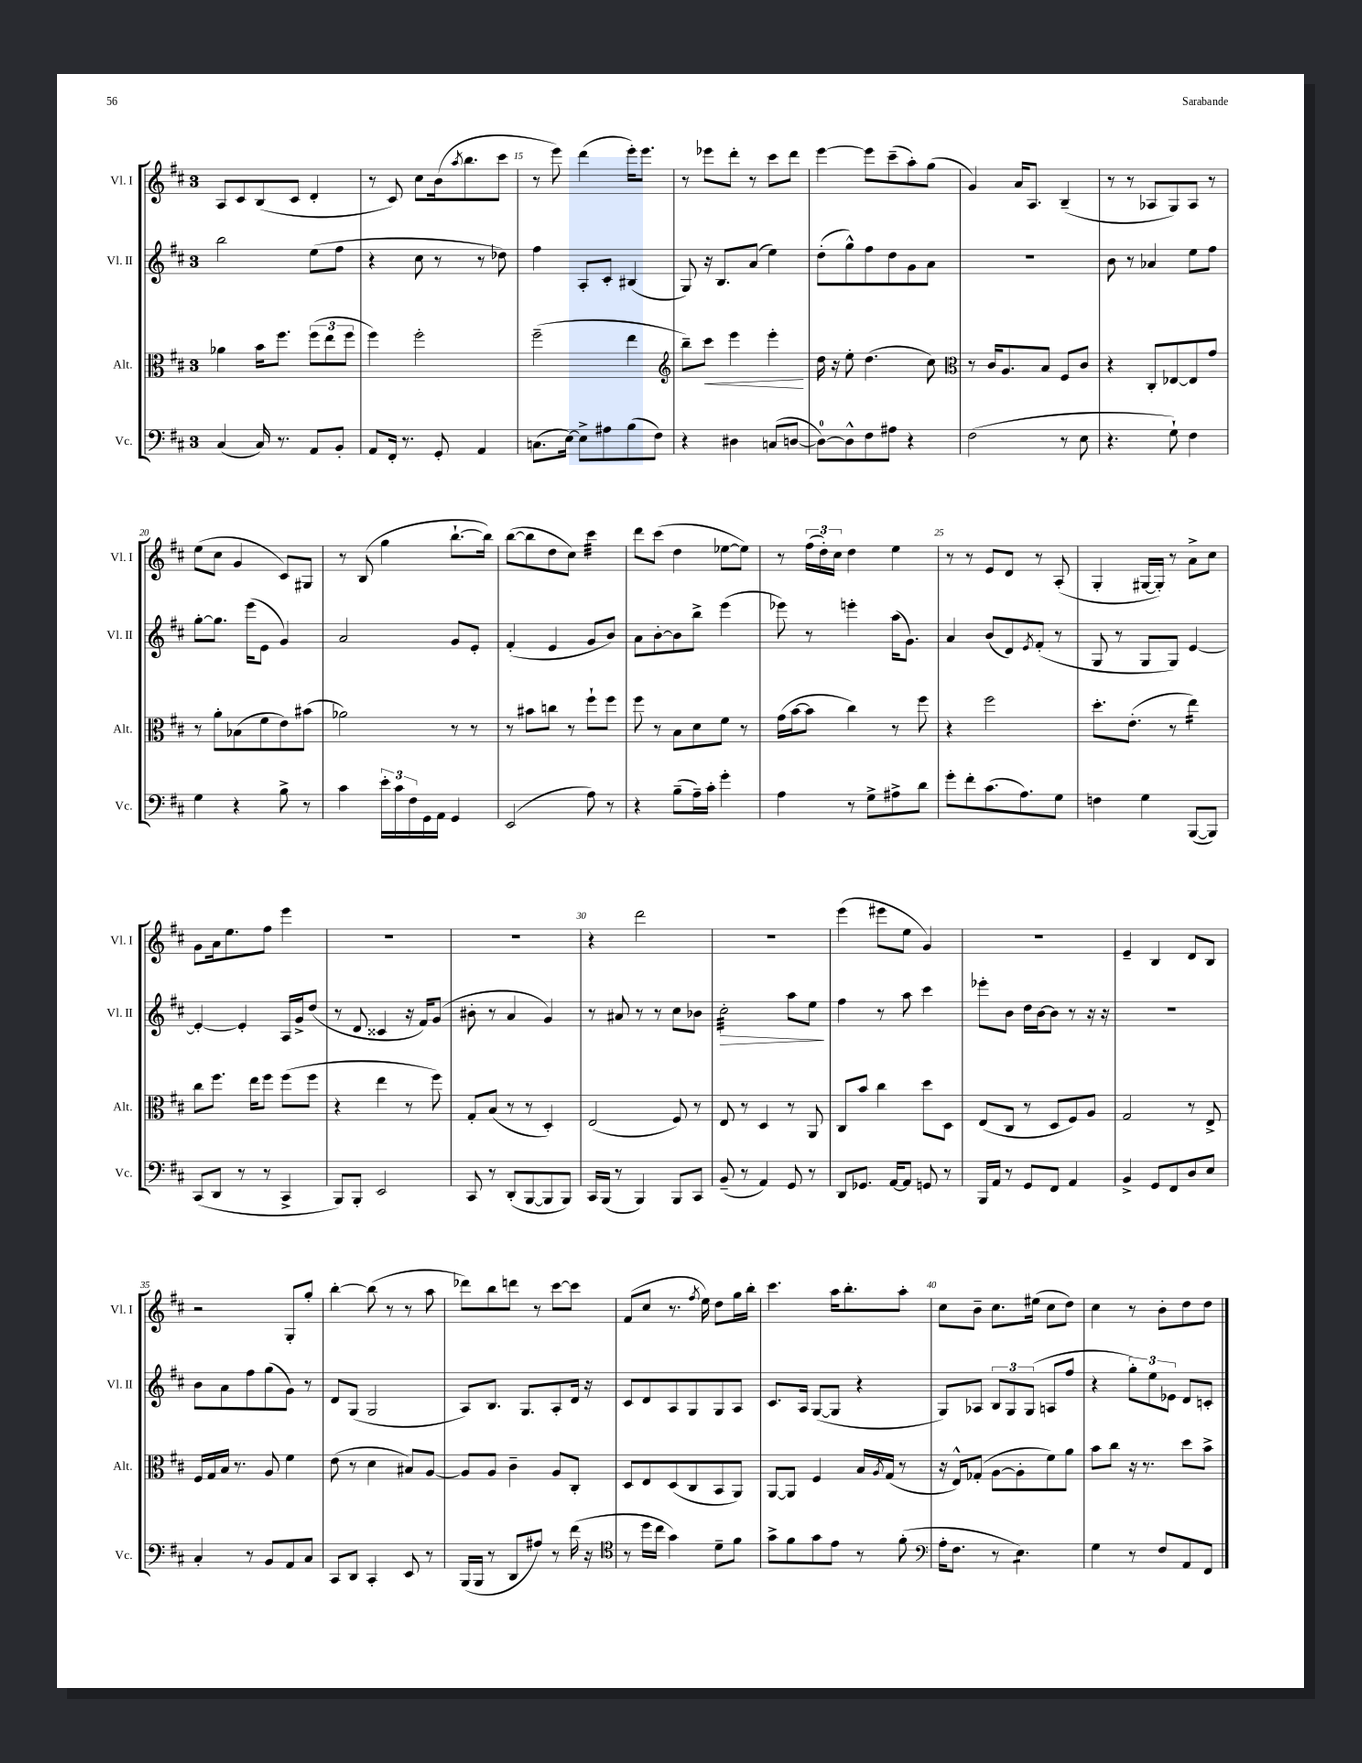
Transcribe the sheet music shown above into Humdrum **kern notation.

**kern	**kern	**kern	**kern
*staff4	*staff3	*staff2	*staff1
*clefF4	*clefC3	*clefG2	*clefG2
*k[f#c#]	*k[f#c#]	*k[f#c#]	*k[f#c#]
*M3/4	*M3/4	*M3/4	*M3/4
(4C#	4a-	2bb	8A
.	.	.	8c#
16C#)	16b	.	(8B
8.r	8.ff#	.	.
.	.	.	8c#
8AA	(12ff#	(8ee	4d'
.	12ee	.	.
8BB'	.	8ff#	.
.	12ff#	.	.
=	=	=	=
8AA	4ff#)	4r	8r
16FF#'	.	.	8c#)
8.r	.	.	.
.	2ff#'	8cc#	8cc#
8GG'	.	8r	(16b
.	.	.	8qaa
.	.	.	8.bb
4AA	.	8r	.
.	.	8dd-)	8ccc#
=	=	=	=
(8.C	(2ff#~	4ff#	8r
.	.	.	8eee)
[16E)	.	.	.
8E^]	.	8A'	(4ddd
8A#	.	8c#'	.
(8B	4ee	(4B#	16eee')
.	.	.	8.eee
8F#)	.	.	.
=	=	=	=
*	*clefG2	*	*
4r	8bb~)	8G)	8r
.	8ccc#	16r	8eee-
.	.	8.B	.
4D#	4eee	.	8ddd'
.	.	(8a	8r
(8C	4eee'	4ee)	8ccc#
[8D	.	.	8ddd
=	=	=	=
8D_)	16dd	(8dd'	[4eee
.	16r	.	.
8D^^]	8ee'	8gg^^)	.
8F#	(4.dd	8ff#	8eee]
8A#	.	8dd	(8ccc#~
4r	.	8g	8aa')
.	8cc#)	8a	(8gg
=	=	=	=
*	*clefC3	*	*
(2F#	8r	2.r	4g)
.	16c#	.	.
.	8.A	.	.
.	.	.	16a
.	.	.	8.A
.	8B	.	.
8r	8F#	.	(4B~
8E	8c#	.	.
=	=	=	=
4.r	4r	8b	8r
.	.	8r	8r
.	8C#'	4a-	8A-
8G`)	[8E-	.	8G)
4F#	8E-]	8ee	8A-
.	8g	8ff#	8r
=	=	=	=
4G	8r	[8gg'	(8ee
.	8a'	8.gg]	8cc#
4r	(8B-	.	4g
.	.	(16eee	.
.	8f#	8e	.
8B^	8e)	4g)	8c#)
8r	(8b#	.	8G#
=	=	=	=
4c#	2a-)	2a	8r
.	.	.	(8B
24e'	.	.	4gg
24c#	.	.	.
24F#	.	.	.
16GG	.	.	.
16AA	.	.	.
4GG	8r	8g	[8.bb`
.	8r	8e'	.
.	.	.	16bb])
=	=	=	=
(2EE	8r	(4f#'	([8bb
.	8b#	.	8bb]
.	8cc	4e	8dd
.	8r	.	8cc#)
8A)	8ff#`	8g	4ccc#
8r	8ff#	8b)	.
=	=	=	=
4r	8ff#	8a	8ddd
.	8r	[8b'	(8ccc#
(8B~	8B	8b]	4dd
16A~)	8d	8bb^	.
16c#'	.	.	.
4g'	8f#	(4eee	[8ee-
.	8r	.	8ee-])
=	=	=	=
4A	(16g	8eee-)	8r
.	[16b	.	.
.	8b]	8r	(24ff#
.	.	.	24dd')
.	.	.	24cc#
8r	4cc#)	4eee'	4dd
8G^	.	.	.
8A#^	8r	(16aa	4ee
.	.	8.g)	.
8d	8ff#	.	.
=	=	=	=
8g'	4r	4a	8r
8f#'	.	.	8r
(8.c#	2ff#	(8b	8e
.	.	8d)	8d
8.A)	.	.	.
.	.	8qe	.
.	.	(8f#'	8r
8G	.	8r	(8A'
=	=	=	=
4F	8.dd'	8G	4G'
.	.	8r	.
.	(8.e'	.	.
4G	.	8G	[16G#
.	.	.	16G#'])
.	8r	8G)	8r
([8BBB	4ee)	[4e	8a^
8BBB])	.	.	8cc#
=	=	=	=
(8CC#	8cc#	4e'_	8g
8DD	8.ff#	.	16a
.	.	.	8.ee
8r	.	4e']	.
.	16ee	.	.
8r	8ff#	.	8ff#
4CC#^	(8ff#	16A	4eee
.	.	16g^	.
.	8ff#	(8dd	.
=	=	=	=
8BBB)	4r	8r	2.r
8BBB'	.	8d	.
2EE	4ee	4c##	.
.	8r	16r	.
.	.	16f#)	.
.	8ff#)	(8g	.
=	=	=	=
8CC#	8G'	8b#'	2.r
8r	(8B	8r	.
(8DD'	8r	4a	.
[8BBB	8r	.	.
8BBB]	4D')	4g)	.
8BBB)	.	.	.
=	=	=	=
16CC#	(2E	8r	4r
(16BBB	.	.	.
8r	.	8a#	.
4BBB)	.	8r	2ddd
.	.	8r	.
8BBB	8F#)	8cc#	.
8CC#	8r	8b-	.
=	=	=	=
(8BB~	8E	2cc#'	2.r
8r	8r	.	.
4AA)	4D	.	.
8GG	8r	8aa	.
8r	8AA	8ee	.
=	=	=	=
8DD	8C#	4ff#	(4eee
8.GG-	8b	.	.
.	4cc#	8r	8eee#
[16AA	.	.	.
8AA]	.	8aa	8ee
8GG	8dd	4ccc#	4g)
8r	8D	.	.
=	=	=	=
16BBB	(8E	8eee-'	2.r
16AA	.	.	.
8r	8C#	8b	.
8GG	8r	16dd	.
.	.	[16b	.
8FF#	8D	8b]	.
4AA	8F#)	8r	.
.	8A	16r	.
.	.	16r	.
=	=	=	=
4BB^	2G	2.r	4e~
8GG	.	.	4B
8FF#	.	.	.
8D	8r	.	8d
8E	8E^	.	8B
=	=	=	=
4C#'	16F#	8b	2r
.	16G	.	.
.	16B	8a	.
.	8.r	.	.
8r	.	8ff#	.
8BB	8A	(8gg	.
8AA	4f#	8g)	8G'
8C#	.	8r	8gg'
=	=	=	=
8CC#	(8e	8d	[4bb'
8DD	8r	(8G	.
4CC#'	4d	2G	(8bb]
.	.	.	8r
8EE	8B#)	.	8r
8r	[8A	.	8aa
=	=	=	=
(16BBB	8A]	8A)	8ddd-)
16BBB	.	.	.
8r	8A	8.B	8bb
8DD	4c#~	.	8ddd
.	.	8.G	.
8A#)	.	.	8r
8r	8A	8A'	[8ccc#
(16f#	8C#'	16d	8ccc#]
16r	.	16r	.
=	=	=	=
*clefC4	*	*	*
8r	8D	8c#	(8f#
16dd	8E	8d	8cc#
16cc#	.	.	.
4g)	(8D	8A	8.r
.	8C#	8G	.
.	.	.	8qff#
.	.	.	16ee)
8d~	8BB	8G	8dd
8f#	8AA)	8A	16gg
.	.	.	16bb'
=	=	=	=
8g^	[8AA	8.c#	4.ccc#
8f#	8AA]	.	.
.	.	16A	.
8g	4F#	([8G	.
8e	.	8G]	16aa
.	.	.	8.bb'
8r	16B	4r	.
.	8qA	.	.
.	(16G	.	.
(8f#'	8r	.	8aa'
=	=	=	=
*clefF4	*	*	*
16A'	16r	8G)	8cc#
8.F#	16E^^)	.	.
.	(8G-'	8A-	8b~
8r	[8A	12B	8.cc#
.	.	12G	.
4.E)	8A']	.	.
.	.	(12G	.
.	.	.	(16ee#
.	8f#)	8A	8cc#
.	8a	8ff#	8dd)
=	=	=	=
4G	8b	4r	4cc#
.	8cc#	.	.
8r	16r	12gg')	8r
.	8.r	.	.
.	.	12ee	.
8F#	.	.	8b'
.	.	12e-	.
8AA	8dd	8d	8dd
8FF#	8b^	8c'	8dd
==	==	==	==
*-	*-	*-	*-
